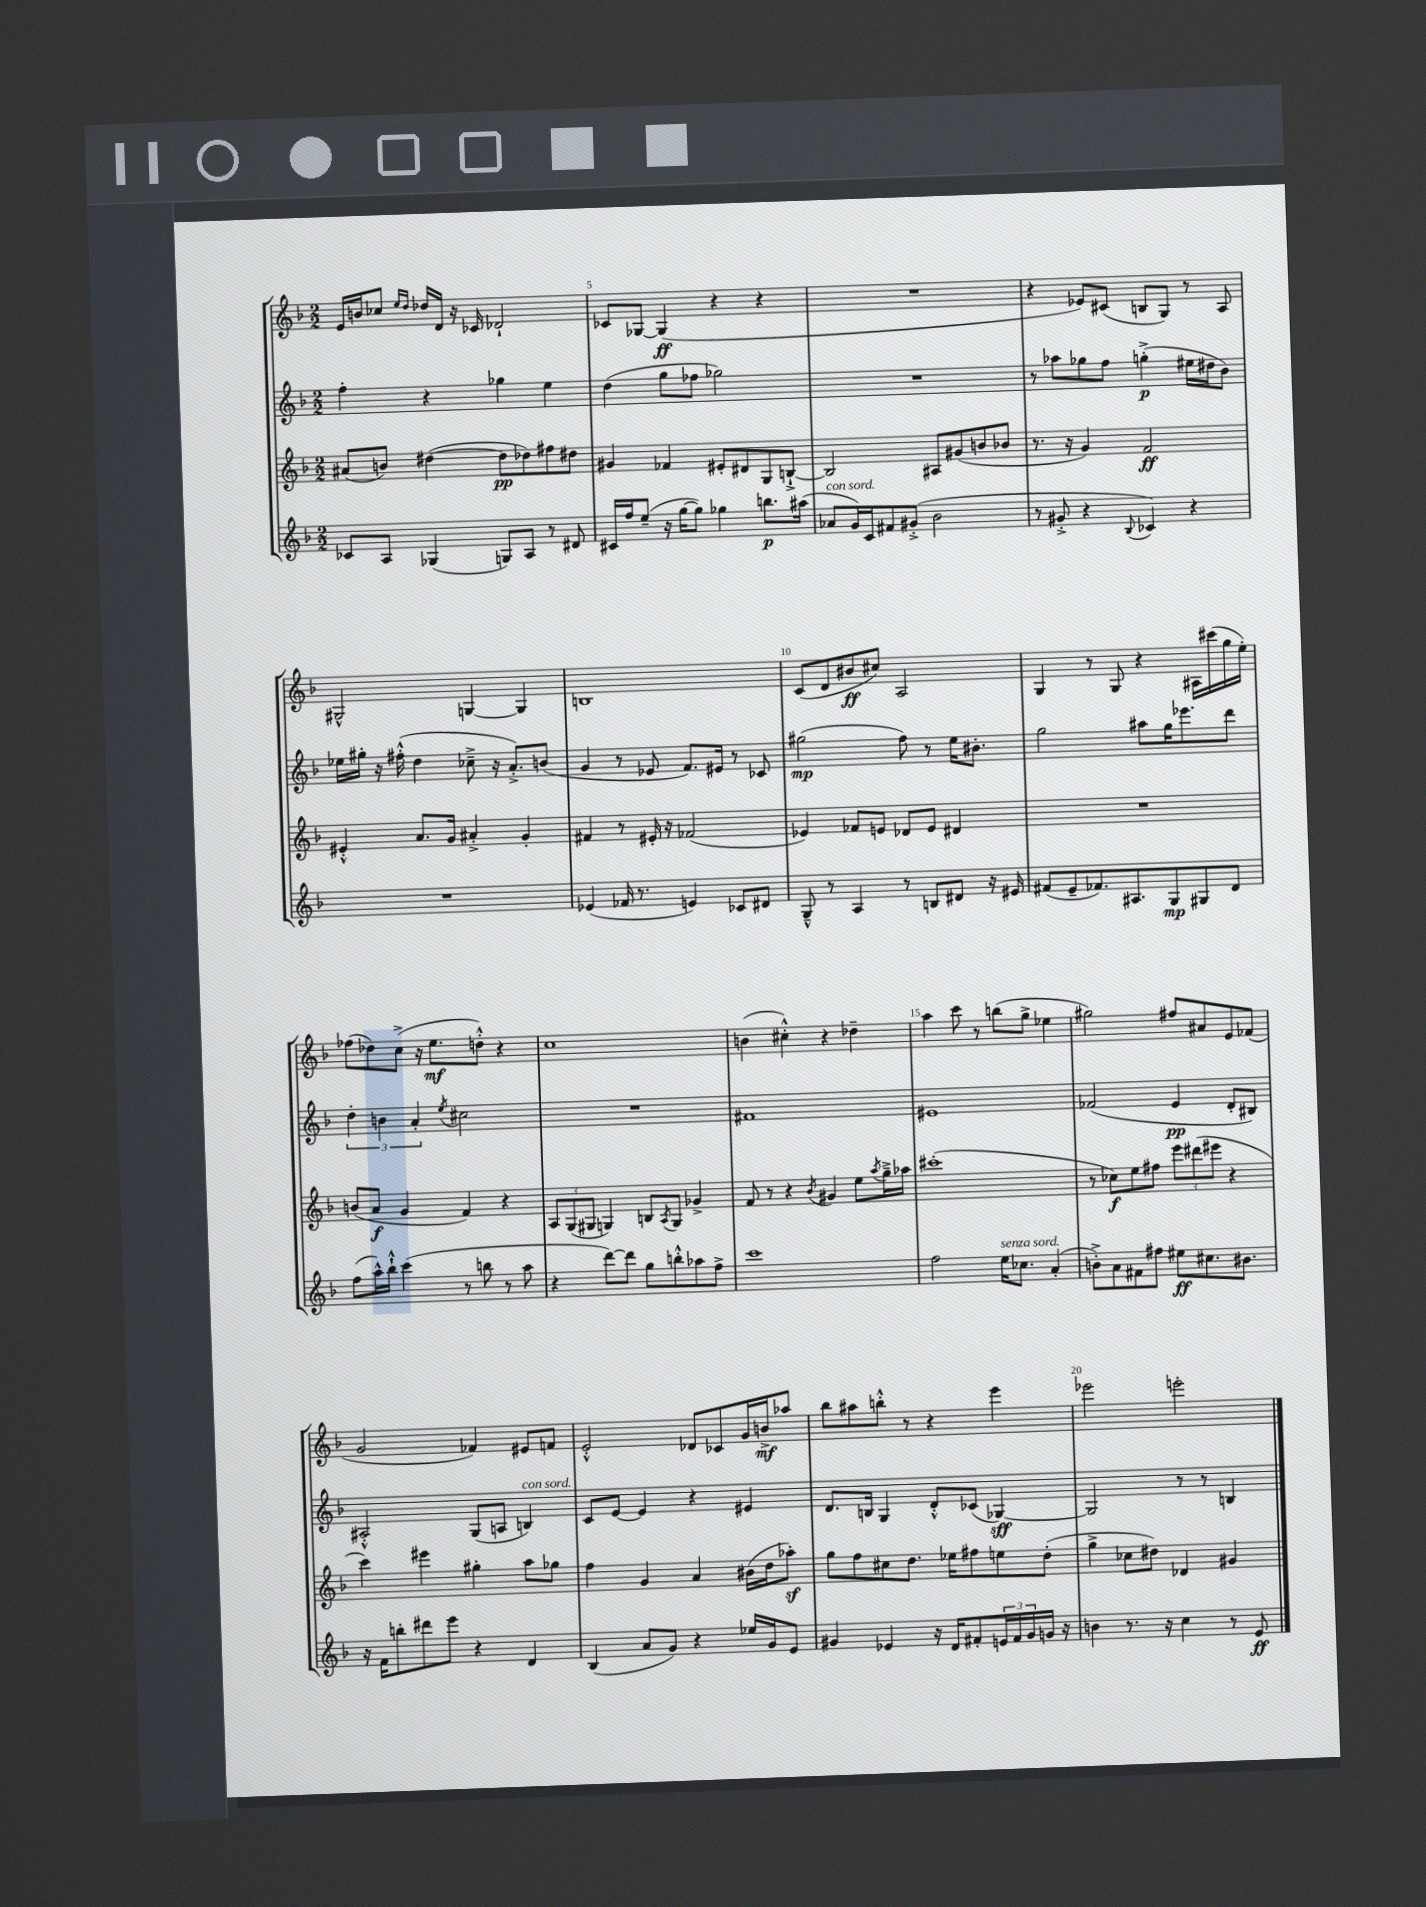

**kern	**kern	**kern	**kern
*staff4	*staff3	*staff2	*staff1
*clefG2	*clefG2	*clefG2	*clefG2
*k[b-]	*k[b-]	*k[b-]	*k[b-]
*M2/2	*M2/2	*M2/2	*M2/2
8c-	(8a#	4ff'	16e
.	.	.	16b
8A	8b)	.	8cc-
.	.	.	16qqee
.	.	.	16qqdd
(4G-	([4dd#	4r	16dd-
.	.	.	16d
.	.	.	16r
.	.	.	16c-
8G)	8dd#]	4gg-	2d-`
8A	8dd-)	.	.
8r	8ff#	4ee	.
8d#	8dd#	.	.
=	=	=	=
16c#	4g#	(4dd	8c-
16ff	.	.	.
(8ee~	.	.	[8G-
16r	4f-	8gg	(4G-]
[16gg	.	.	.
8gg])	.	8ff-	.
4gg-	8e#'	2gg-)	4r
.	8d#	.	.
8.bb	8G	.	4r
.	[8B`^	.	.
(16aa#	.	.	.
=	=	=	=
8a-	2B]	1r	1r
16g)	.	.	.
16c	.	.	.
8f#	.	.	.
(8g#'^	.	.	.
2b-	8A#	.	.
.	(8g#	.	.
.	8b	.	.
.	8b-	.	.
=	=	=	=
8r	8.r	8r	4r
8g#'^	.	8aa-	.
.	16r	.	.
4r	4g)	8gg-	8e-)
.	.	8ff	(8c#
8qqB-	.	.	.
4c-)	2f	(4gg'^	8B
.	.	.	8G)
4r	.	16ee#	8r
.	.	16dd#	.
.	.	8b-)	8A
=	=	=	=
1r	4e#'^^	16ee-	2G#^^
.	.	16gg#'	.
.	.	16r	.
.	.	(16ff#'^^	.
.	8.a	4dd	.
.	16g	.	.
.	4a#'^	8cc-~^	[4G
.	.	16r	.
.	.	8.a'^)	.
.	4g'	.	4G]
.	.	(8b	.
=	=	=	=
(4e-	4f#	4g	1B
16f-	8r	8r	.
8.r	.	.	.
.	16e#'	8e-	.
.	16r	.	.
4e)	(2f-	8.f)	.
.	.	16e#	.
8c-	.	8r	.
8d#	.	8c-	.
=	=	=	=
8G~^^	4e-)	(2gg#	(8c
8r	.	.	8d
4A	8f-	.	8b#
.	8e	.	8cc#)
8r	8d-	8ff)	2A
8B	8e	8r	.
8d#	4d#	16ee	.
.	.	8.b#'	.
16r	.	.	.
16e#	.	.	.
=	=	=	=
(8f#	1r	2gg	4G
8e~	.	.	.
8.f-)	.	.	8r
.	.	.	8G
8.A#	.	.	.
.	.	8aa#	4r
8G	.	16gg	.
.	.	8.eee-	.
8G#	.	.	16A#
.	.	.	(16ccc#
8d	.	8ddd	16gg
.	.	.	16ee')
=	=	=	=
(8ff	(8b	6dd'	(8ff-
16aa^^)	8a	.	8dd-)
.	.	6b	.
16bb-`^^	.	.	.
(4ccc	4g	.	(8cc^
.	.	6a'	.
.	.	.	16r
.	.	.	8.ee
.	.	8qee	.
8r	4f)	2cc#	.
8bb	.	.	8dd'^^)
8r	4r	.	4r
8aa	.	.	.
=	=	=	=
4r	12A	1r	1cc
.	(12G	.	.
.	12G#	.	.
[8ddd)	4G)	.	.
8ddd]	.	.	.
8gg	8B	.	.
.	8qA	.	.
8bb'^^	8G	.	.
8aa-	4g-^	.	.
8ff^	.	.	.
=	=	=	=
1ccc	8f	1f#	(4b
.	8r	.	.
.	4r	.	4cc#'^^)
.	8qb-	.	.
.	4g#	.	4r
.	8ee	.	4dd-~
.	8qaa	.	.
.	16gg~^	.	.
.	16aa-	.	.
=	=	=	=
2ff	(1ccc#'	1e#	4aa
.	.	.	8ccc
.	.	.	8r
16ee	.	.	(8bb
8.cc-	.	.	.
.	.	.	8gg^
(4a'	.	.	4ee-
=	=	=	=
8b'^)	8r	(2f-	2gg#)
8a	8cc-)	.	.
8f#	8ee	.	.
8ff#	8ff#	.	.
8ee#	12eee	4e	8ff#
.	(12ddd#	.	.
8.cc#	.	.	8a#
.	12eee#	.	.
.	4r	8d'	8e
8.b#	.	.	.
.	.	8B#)	(8f-
=	=	=	=
16r	4ccc)	2A#'^^	2g
16f	.	.	.
8bb'	.	.	.
8ddd#	4eee#	.	.
8eee	.	.	.
4r	4gg#'	(8G	4f-)
.	.	8A	.
4d	8aa	4B)	8e#
.	8gg-	.	8f
=	=	=	=
(4B-	4ff	8c	2e'^^
.	.	[8e	.
8a	4g	4e]	.
8g)	.	.	.
4r	4a	4r	8d-
.	.	.	8c-
16ee-	(16b#	4e#	16g
16g	16dd	.	16b^
8e	8aa-')	.	8aa-
=	=	=	=
4g#	8gg	8.d	8bb-
.	8ff	.	8aa#
.	.	16B	.
4e-	8cc#	4G	8bb'^^
.	8.dd	.	8r
16r	.	8d'^^	4r
16d	16ee-	.	.
8f#'	8ff#	(8c-	.
24e	8ee	[4G-)	4eee
24f#	.	.	.
24g#	.	.	.
16g	(8dd'	.	.
16r	.	.	.
=	=	=	=
4b	4gg^	2G-]	2eee-
8.r	8cc-	.	.
.	8dd#)	.	.
16r	.	.	.
4cc	4d-	8r	2eee'
.	.	8r	.
8r	4g#	4B	.
8e	.	.	.
==	==	==	==
*-	*-	*-	*-
